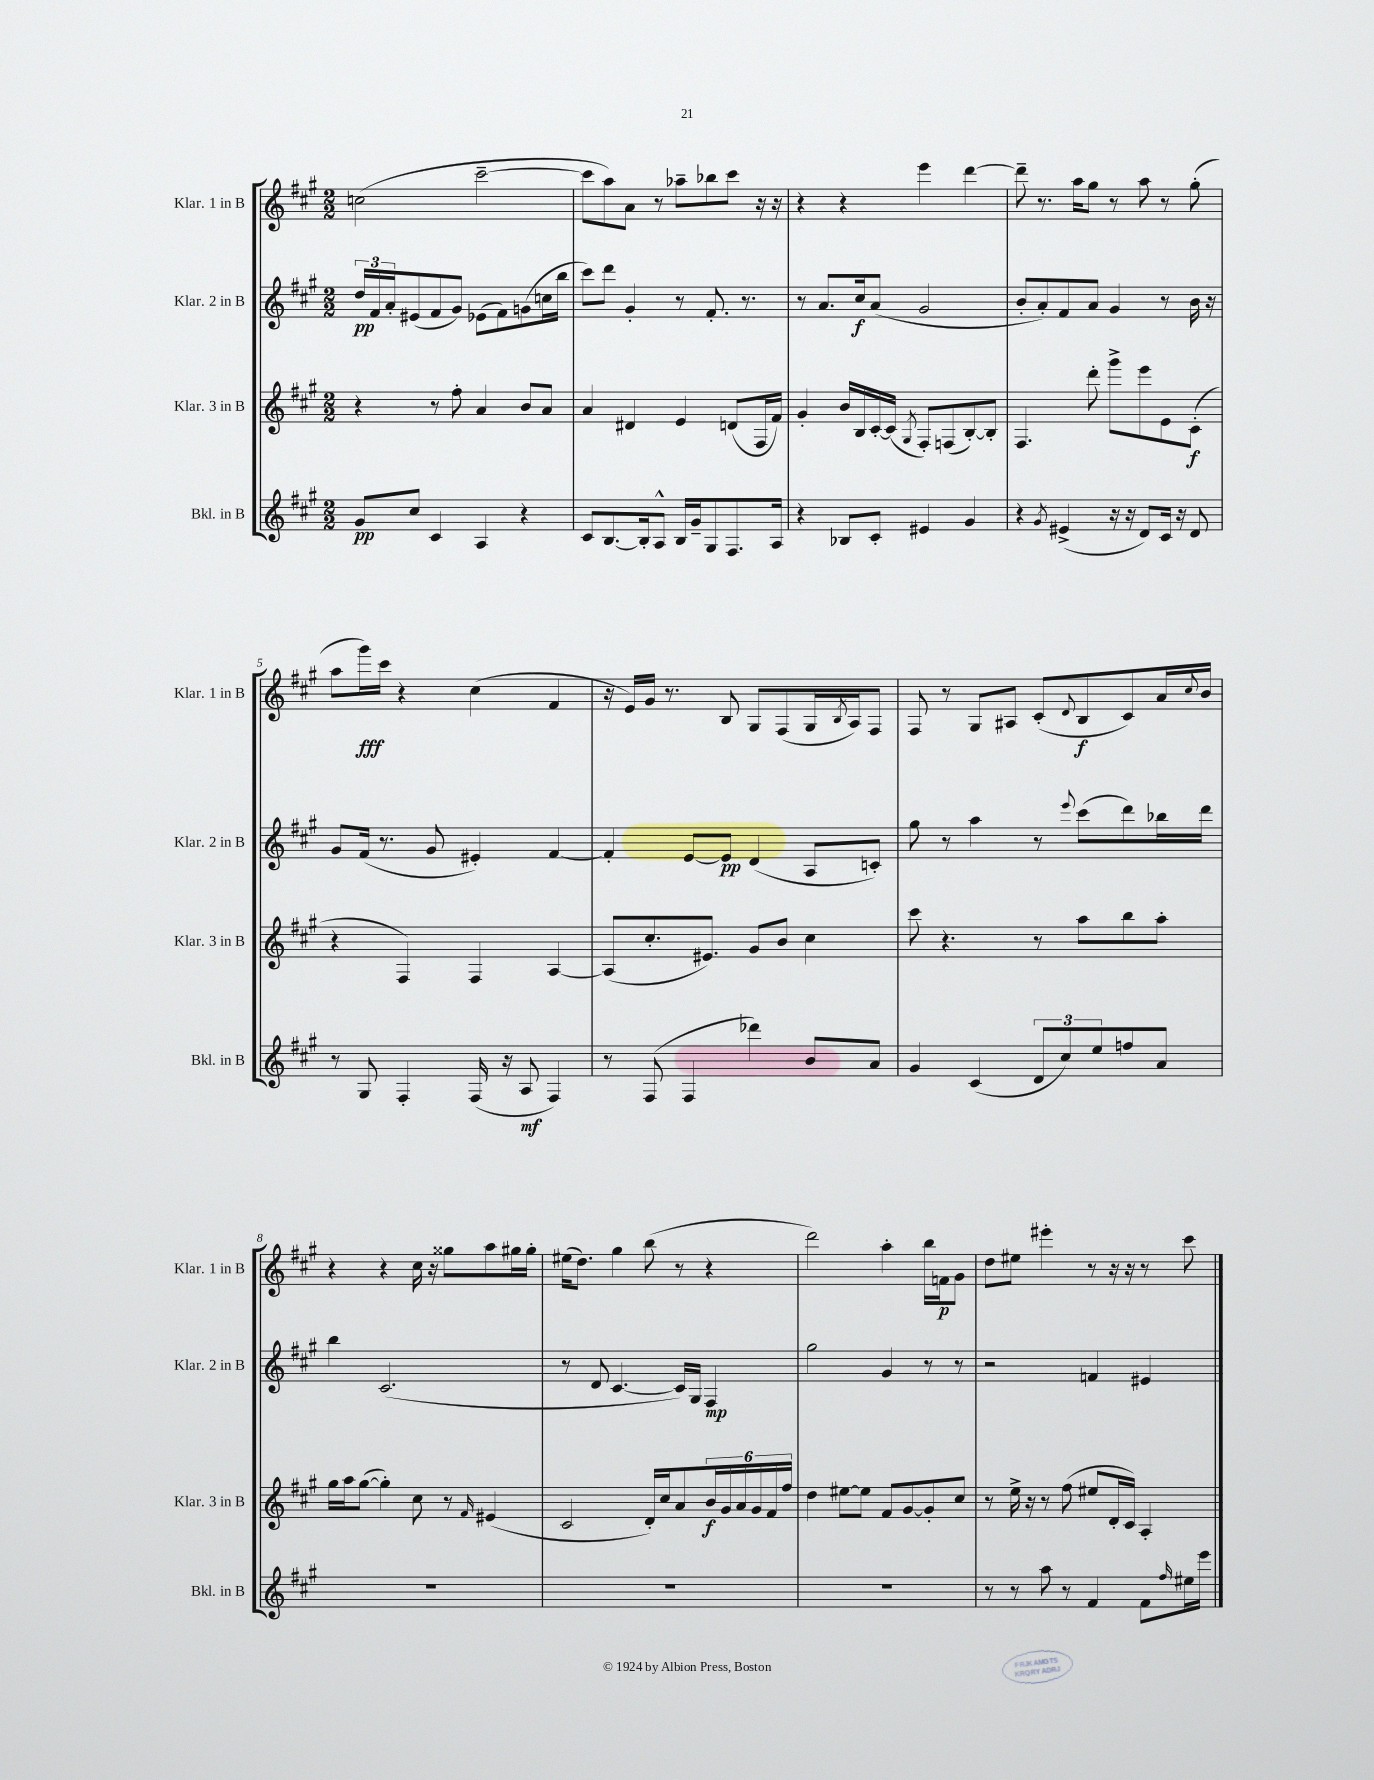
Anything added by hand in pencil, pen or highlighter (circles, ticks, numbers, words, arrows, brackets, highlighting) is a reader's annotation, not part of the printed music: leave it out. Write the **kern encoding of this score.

**kern	**kern	**kern	**kern
*staff4	*staff3	*staff2	*staff1
*clefG2	*clefG2	*clefG2	*clefG2
*k[f#c#g#]	*k[f#c#g#]	*k[f#c#g#]	*k[f#c#g#]
*M2/2	*M2/2	*M2/2	*M2/2
8g#	4r	24dd	(2cc
.	.	24f#	.
.	.	24a'	.
8cc#	.	(8e#	.
4c#	8r	8f#	.
.	8ff#'	8g#)	.
4A	4a	(8e-	[2ccc#~
.	.	8f#)	.
4r	8b	(8g	.
.	8a	16cc	.
.	.	16bb	.
=	=	=	=
8c#	4a	8ccc#)	8ccc#]
[8.B	.	8ddd	8aa)
.	4d#	4g#'	8a
16B']	.	.	.
8A^^	.	.	8r
16B	4e	8r	8aa-~
16g#~	.	.	.
8G#	.	8.f#'	8bb-
8.F#	(8d	.	8ccc#
.	.	8.r	.
.	16F#	.	16r
16A	16f#)	.	16r
=	=	=	=
4r	4g#'	8r	4r
.	.	8.a	.
8B-	16b	.	4r
.	16B	16cc#	.
8c#'	[16c#'	(8a	.
.	(16c#]	.	.
.	8qG#	.	.
4e#	8F#')	2g#	4eee
.	(8F	.	.
4g#	[8B')	.	[4ddd
.	8B']	.	.
=	=	=	=
4r	4.F#	8b'	8ddd~]
.	.	8a')	8.r
8qg#	.	.	.
(4e#^	.	8f#	.
.	.	.	16aa
.	8ddd'	8a	8gg#
16r	8ggg#^	4g#	8r
16r	.	.	.
8d)	8eee	.	8aa
16c#	8e	8r	8r
16r	.	.	.
8d	(8c#'	16b	(8gg#'
.	.	16r	.
=	=	=	=
8r	4r	8g#	8aa
8G#	.	(16f#	16ggg#)
.	.	8.r	16ccc#
4F#'	4F#)	.	4r
.	.	8g#	.
(16F#	4F#	4e#')	(4cc#
16r	.	.	.
8A	.	.	.
4F#)	[4A	[4f#	4f#
=	=	=	=
8r	(8A]	4f#']	16r
.	.	.	16e)
(8F#	8.cc#'	.	16g#
.	.	.	8.r
4F#	.	[8e	.
.	8.e#)	.	.
.	.	8e]	8B
4ddd-)	8g#	(4d	8G#
.	8b	.	(8F#
8b	4cc#	8A	16G#
.	.	.	8qB
.	.	.	16A)
8a	.	8c')	8F#
=	=	=	=
4g#	8ccc#	8gg#	8F#
.	4.r	8r	8r
(4c#	.	4aa	8G#
.	.	.	8A#
12d	8r	8r	(8c#'
12cc#)	.	.	.
.	.	8qqeee	8qqd
.	8aa	(8ccc#	8B
12ee	.	.	.
8ff	8bb	8ddd)	8c#)
8a	8aa'	16bb-	16a
.	.	.	8qqcc#
.	.	16ddd	16b
=	=	=	=
1r	16gg#	4bb	4r
.	16aa	.	.
.	([8gg#	.	.
.	4gg#'])	(2.c#	4r
.	8cc#	.	16cc#
.	.	.	16r
.	8r	.	8gg##
.	16qqf#	.	.
.	(4e#	.	8aa
.	.	.	16gg#
.	.	.	16gg#'
=	=	=	=
1r	2c#	8r	(16ee#
.	.	.	8.dd)
.	.	8d	.
.	.	[4.c#	4gg#
.	16d')	.	(8bb
.	16cc#	.	.
.	8a	16c#])	8r
.	.	16G#	.
.	24b	4F#	4r
.	24g#	.	.
.	24a	.	.
.	24g#	.	.
.	24f#	.	.
.	24ff#	.	.
=	=	=	=
1r	4dd	2gg#	2ddd)
.	[8ee#	.	.
.	8ee#]	.	.
.	8f#	4g#	4aa'
.	[8g#	.	.
.	8g#']	8r	16bb
.	.	.	16f
.	8cc#	8r	8g#
=	=	=	=
8r	8r	2r	8dd
8r	16ee^	.	8ee#
.	16r	.	.
8aa	8r	.	4eee#'
8r	(8ff#	.	.
4f#	8ee#	4f	8r
.	16d'	.	16r
.	16c#)	.	16r
8f#	4A'	4e#	8r
16qqff#	.	.	.
16ee#	.	.	8ccc#
16eee	.	.	.
==	==	==	==
*-	*-	*-	*-
